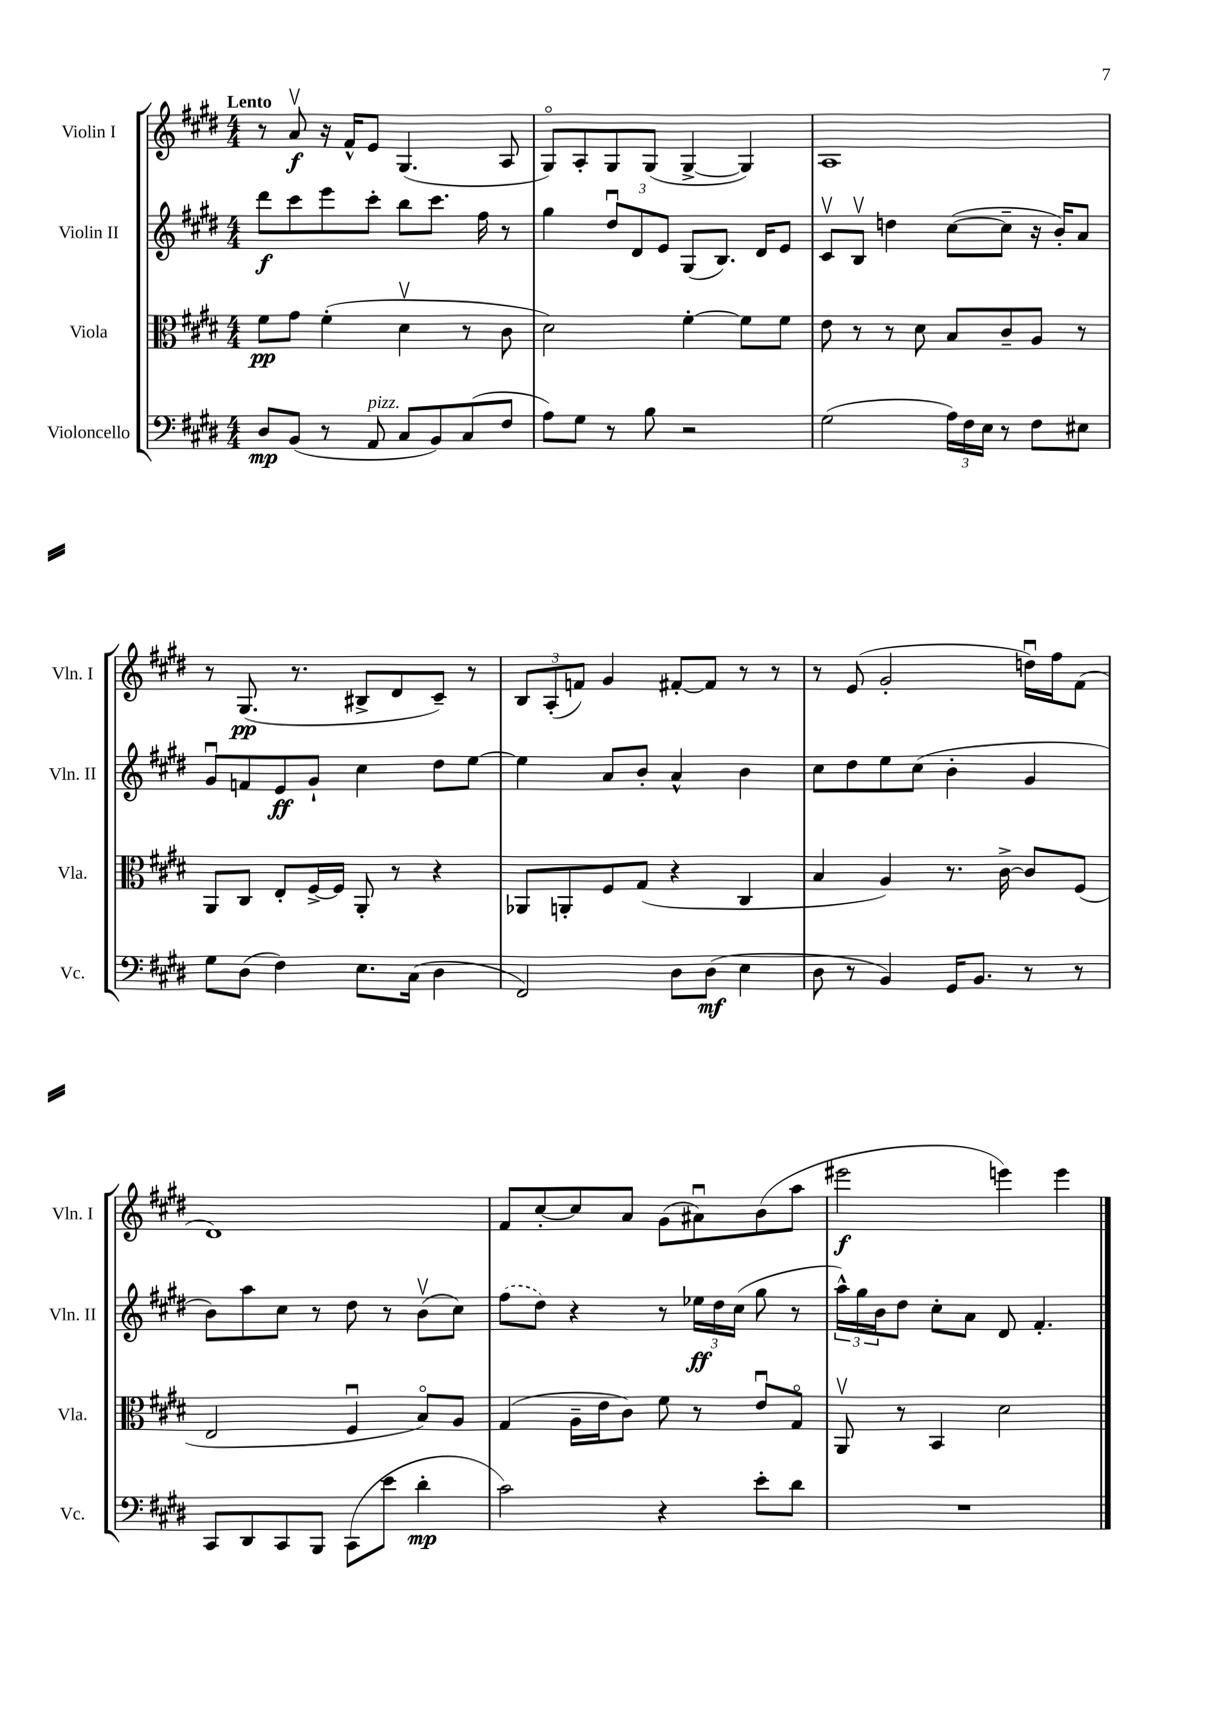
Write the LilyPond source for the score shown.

<<
\new StaffGroup <<
\new Staff = "s0" \with { instrumentName = "Violin I" shortInstrumentName = "Vln. I" } {
    \clef treble \key e \major \numericTimeSignature \time 4/4 \tempo "Lento"
    r8 a'8\upbow\f r16 fis'16-^ e'8 gis4.( a8 |
    gis8\flageolet) a8-. gis8 gis8( gis4~-> gis4) |
    a1 |
    r8 gis8.\pp( r8. bis8-> dis'8 cis'8--) r8 |
    \tuplet 3/2 { b8 a8-.( f'8) } gis'4 fis'8~-. fis'8 r8 r8 |
    r8 e'8( gis'2-. d''16\downbow) fis''16 fis'8( |
    dis'1) |
    fis'8 cis''8~-. cis''8 a'8 gis'8( ais'8\downbow) b'8( a''8 |
    eis'''2\f e'''4) e'''4 \bar "|." |
}
\new Staff = "s1" \with { instrumentName = "Violin II" shortInstrumentName = "Vln. II" } {
    \clef treble \key e \major \numericTimeSignature \time 4/4
    dis'''8\f cis'''8 e'''8 cis'''8-. b''8 cis'''8. fis''16 r8 |
    gis''4 \tuplet 3/2 { dis''8\downbow dis'8 e'8 } gis8( b8.) dis'16 e'8 |
    cis'8\upbow b8\upbow d''4 cis''8~( cis''8-- r16 b'16-.) a'8 |
    gis'8\downbow f'8 e'8\ff gis'8-! cis''4 dis''8 e''8~ |
    e''4 a'8 b'8-. a'4-^ b'4 |
    cis''8 dis''8 e''8 cis''8( b'4-. gis'4 |
    b'8) a''8 cis''8 r8 dis''8 r8 b'8\upbow( cis''8) |
    \once \slurDashed fis''8( dis''8) r4 r8 \tuplet 3/2 { ees''16\ff dis''16 cis''16( } gis''8 r8 |
    \tuplet 3/2 { a''16-^) gis''16 b'16 } dis''8 cis''8-. a'8 dis'8 fis'4.-. \bar "|." |
}
\new Staff = "s2" \with { instrumentName = "Viola" shortInstrumentName = "Vla." } {
    \clef alto \key e \major \numericTimeSignature \time 4/4
    fis'8\pp gis'8 fis'4-.( dis'4\upbow r8 cis'8 |
    dis'2) fis'4~-. fis'8 fis'8 |
    e'8 r8 r8 dis'8 b8 cis'8-- a8 r8 |
    a,8 cis8 e8-. fis16~-> fis16 a,8-. r8 r4 |
    aes,8 a,8-. fis8 gis8( r4 cis4 |
    b4 a4) r8. cis'16~-> cis'8 fis8( |
    e2 fis4\downbow b8\flageolet) a8 |
    gis4( a16-- e'16 cis'8) fis'8 r8 e'8\downbow gis8\flageolet |
    a,8\upbow r8 b,4 dis'2 \bar "|." |
}
\new Staff = "s3" \with { instrumentName = "Violoncello" shortInstrumentName = "Vc." } {
    \clef bass \key e \major \numericTimeSignature \time 4/4
    dis8\mp b,8( r8 a,8^\markup { \italic "pizz." } cis8 b,8) cis8( fis8 |
    a8) gis8 r8 b8 r2 |
    gis2( \tuplet 3/2 { a16) fis16 e16 } r8 fis8 eis8 |
    gis8 dis8( fis4) e8. cis16( dis4 |
    fis,2) dis8 dis8\mf( e4 |
    dis8 r8 b,4) gis,16 b,8. r8 r8 |
    cis,8 dis,8 cis,8 b,,8 cis,8( e'8 dis'4-.\mp |
    cis'2) r4 e'8-. dis'8 |
    R1 \bar "|." |
}
>>
>>
\layout { \context { \Score \remove "Bar_number_engraver" } }
